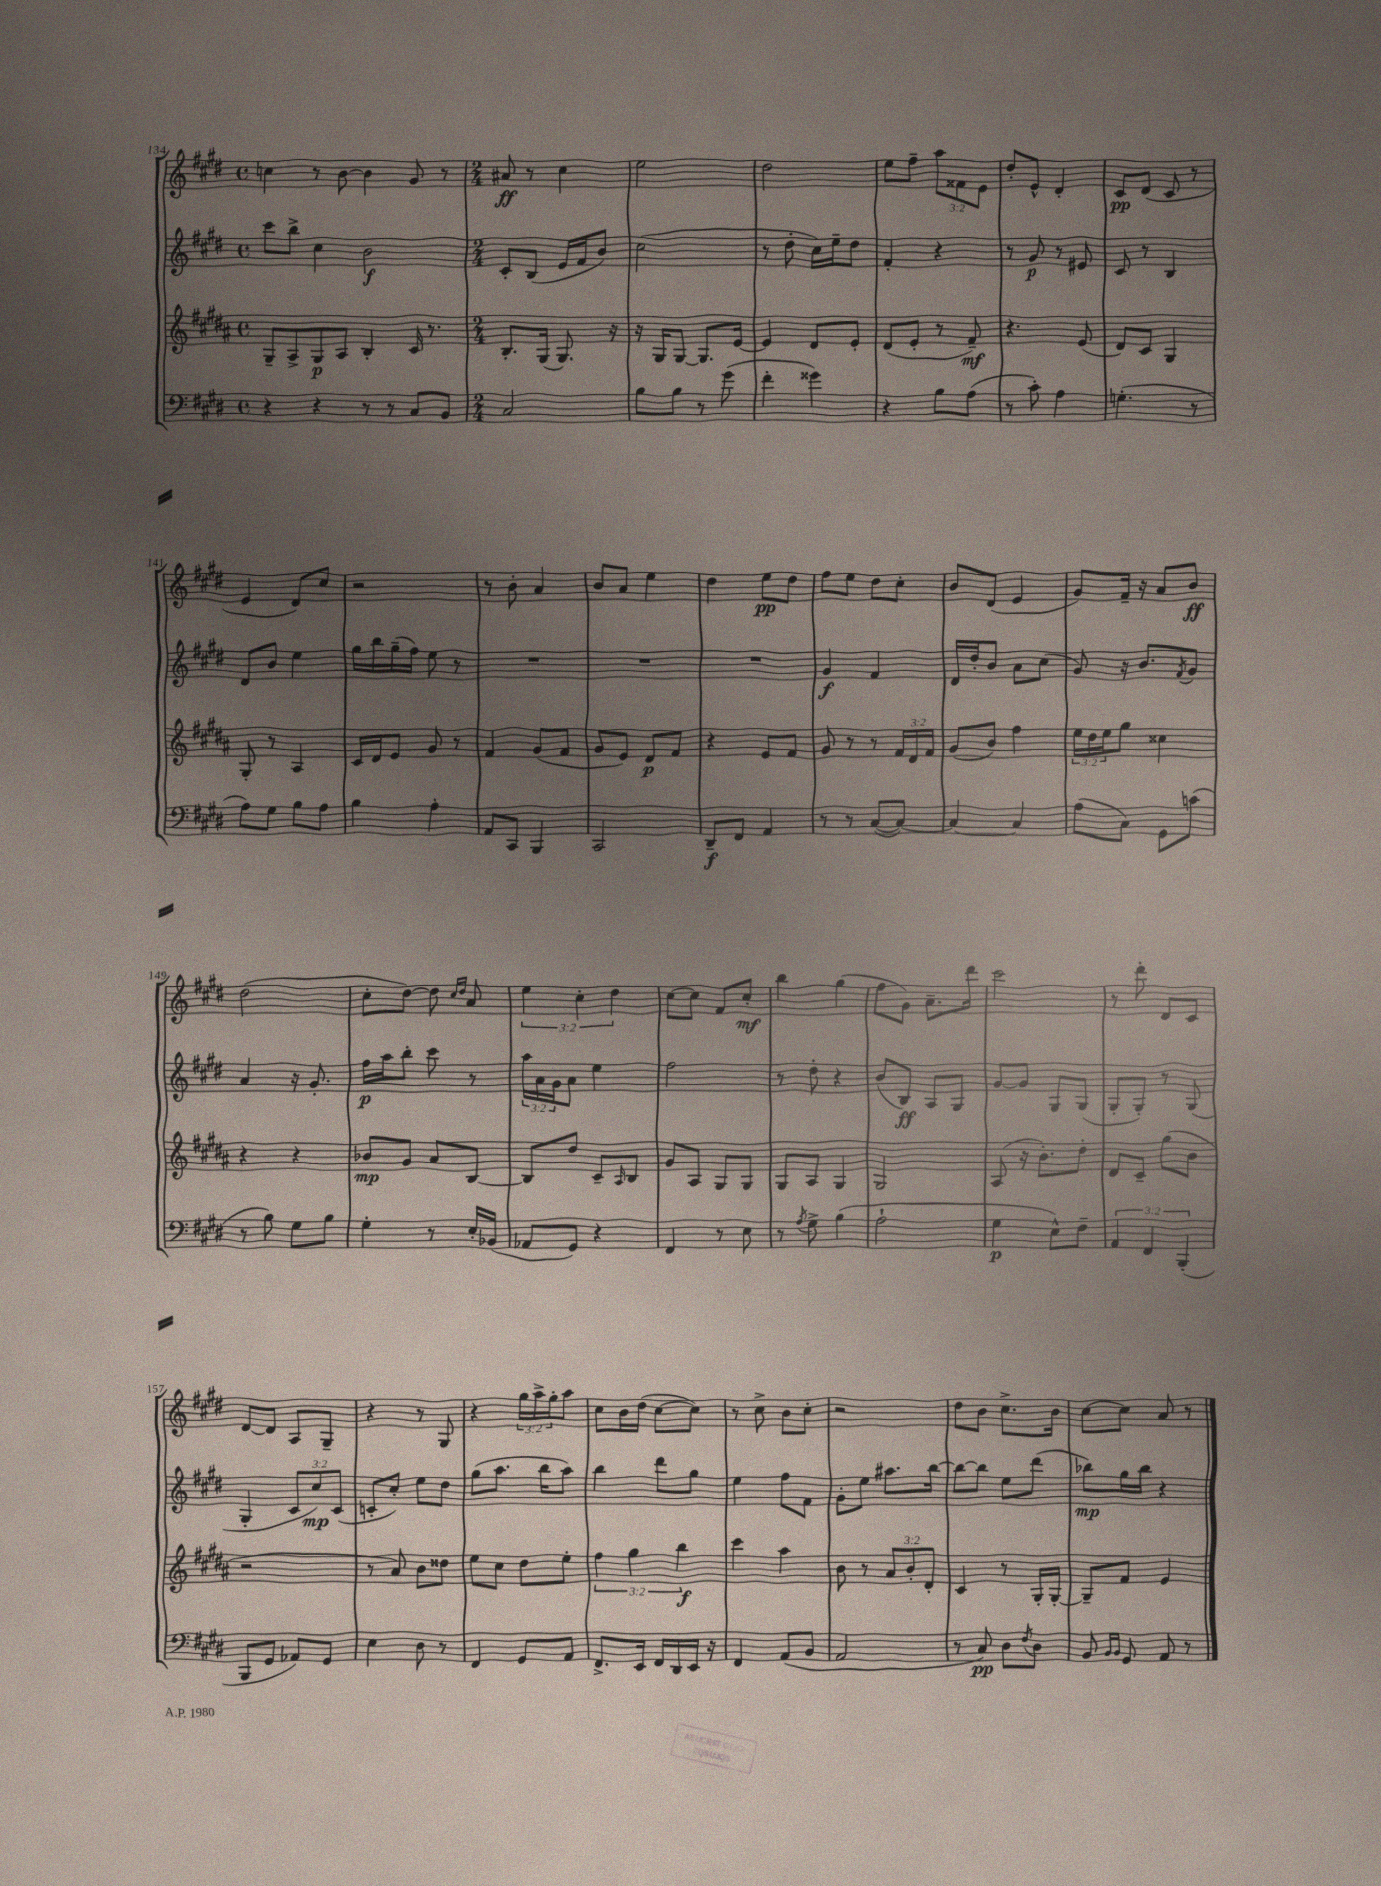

**kern	**dynam	**kern	**dynam	**kern	**dynam	**kern	**dynam
*part4	*part4	*part3	*part3	*part2	*part2	*part1	*part1
*staff4	*staff4	*staff3	*staff3	*staff2	*staff2	*staff1	*staff1
*clefF4	*	*clefG2	*	*clefG2	*	*clefG2	*
*k[f#c#g#d#]	*	*k[f#c#g#d#a#]	*	*k[f#c#g#d#]	*	*k[f#c#g#d#]	*
*M4/4	*	*M4/4	*	*M4/4	*	*M4/4	*
*met(c)	*	*met(c)	*	*met(c)	*	*met(c)	*
=134	=134	=134	=134	=134	=134	=134	=134
4r	.	8G#~/L	.	8ccc#\L	.	4ccn\	.
.	.	8A#^/	.	8bb^\J	.	.	.
4r	.	8G#/	p	4cc#\	.	8r	.
.	.	8A#/J	.	.	.	[8b\	.
8r	.	4B'/	.	2b\	f	4b\]	.
8r	.	.	.	.	.	.	.
8C#/L	.	16c#/	.	.	.	8g#/	.
.	.	8.r	.	.	.	.	.
8BB/J	.	.	.	.	.	8r	.
=135	=135	=135	=135	=135	=135	=135	=135
*M2/4	*	*M2/4	*	*M2/4	*	*M2/4	*
2C#/	.	8.B'/L	.	8c#'/L	.	8a#X/	ff
.	.	.	.	(8B/J	.	8r	.
.	.	(16G#/Jk	.	.	.	.	.
.	.	8.G#/)	.	16e/LL	.	4cc#\	.
.	.	.	.	16f#/J	.	.	.
.	.	.	.	8b/J)	.	.	.
.	.	16r	.	.	.	.	.
=136	=136	=136	=136	=136	=136	=136	=136
8B\L	.	16r	.	(2cc#\	.	2ee\	.
.	.	16G#/KL	.	.	.	.	.
8B\J	.	[8G#/J	.	.	.	.	.
8r	.	8.G#/L]	.	.	.	.	.
(8g#\	.	.	.	.	.	.	.
.	.	[16e/Jk	.	.	.	.	.
=137	=137	=137	=137	=137	=137	=137	=137
4f#'\	.	4e/]	.	8r	.	2dd#\	.
.	.	.	.	8dd#'\	.	.	.
4g##X\)	.	8d#/L	.	16cc#\LL)	.	.	.
.	.	.	.	16ee~\J	.	.	.
.	.	8e'/J	.	8dd#\J	.	.	.
=138	=138	=138	=138	=138	=138	=138	=138
4r	.	(8d#/L	.	4f#'/	.	8ee\L	.
.	.	8e'/J	.	.	.	8ff#~\J	.
8B\L	.	8r	.	4r	.	12aa\L	.
.	.	.	.	.	.	12f##X\	.
(8A\J	.	8f#~/)	mf	.	.	.	.
.	.	.	.	.	.	12e\J	.
=139	=139	=139	=139	=139	=139	=139	=139
8r	.	4.r	.	8r	.	8dd#'/L	.
8c#'\)	.	.	.	8g#/	p	8e^^/J	.
4A\	.	.	.	8r	.	4d#'/	.
.	.	(8e/	.	8e#X/	.	.	.
=140	=140	=140	=140	=140	=140	=140	=140
(4.Gn'\	.	8d#/L)	.	8c#/	.	8c#/L	pp
.	.	8c#/J	.	8r	.	(8d#/J	.
.	.	4G#/	.	4B/	.	8c#/	.
8r	.	.	.	.	.	8r	.
!!LO:LB:g=z
=141	=141	=141	=141	=141	=141	=141	=141
8A\L)	.	8G#'/	.	8d#/L	.	4e/	.
8G#\J	.	8r	.	8b/J	.	.	.
8B\L	.	4A#/	.	4ee\	.	8d#/L)	.
8A\J	.	.	.	.	.	8cc#/J	.
=142	=142	=142	=142	=142	=142	=142	=142
4B\	.	16c#/LL	.	16gg#\LL	.	2r	.
.	.	16d#/J	.	16bb\	.	.	.
.	.	8e/J	.	(16gg#~\	.	.	.
.	.	.	.	16ff#\JJ)	.	.	.
4A'\	.	8g#/	.	8ee\	.	.	.
.	.	8r	.	8r	.	.	.
=143	=143	=143	=143	=143	=143	=143	=143
8AA/L	.	4f#/	.	2r	.	8r	.
8CC#/J	.	.	.	.	.	8b'\	.
4BBB/	.	(8g#/L	.	.	.	4a/	.
.	.	8f#/J	.	.	.	.	.
=144	=144	=144	=144	=144	=144	=144	=144
2CC#/	.	8g#/L	.	2r	.	8b/L	.
.	.	8e/J)	.	.	.	8a/J	.
.	.	8d#/L	p	.	.	4ee\	.
.	.	8f#/J	.	.	.	.	.
=145	=145	=145	=145	=145	=145	=145	=145
8DD#~/L	f	4r	.	2r	.	4dd#\	.
8FF#/J	.	.	.	.	.	.	.
4AA/	.	8e/L	.	.	.	8ee\L	pp
.	.	8f#/J	.	.	.	8dd#\J	.
=146	=146	=146	=146	=146	=146	=146	=146
8r	.	8g#/	.	4g#/	f	8ff#\L	.
8r	.	8r	.	.	.	8ee\J	.
([8C#/L	.	8r	.	4f#/	.	8dd#\L	.
8C#/J_)	.	24f#/LL	.	.	.	8cc#'\J	.
.	.	24d#/	.	.	.	.	.
.	.	24f#/JJ	.	.	.	.	.
=147	=147	=147	=147	=147	=147	=147	=147
4C#/_	.	(8g#/L	.	16d#/LL	.	8b/L	.
.	.	.	.	16dd#'/J	.	.	.
.	.	8b/J)	.	8b/J	.	(8d#/J	.
4C#/]	.	4ff#\	.	8a\L	.	4e/	.
.	.	.	.	(8cc#\J	.	.	.
=148	=148	=148	=148	=148	=148	=148	=148
(8A\L	.	24ee\LL	.	8g#/)	.	8g#/L)	.
.	.	24dd#\	.	.	.	.	.
.	.	24ee\J	.	.	.	.	.
8C#\J)	.	8gg#\J	.	16r	.	16f#~/Jk	.
.	.	.	.	8.b/L	.	16r	.
8GG#\L	.	4cc##X\	.	.	.	8a/L	.
.	.	.	.	8qf#/	.	.	.
(8cn\J	.	.	.	8g#/J	.	8b/J	ff
!!LO:LB:g=z
=149	=149	=149	=149	=149	=149	=149	=149
8r	.	4r	.	4a/	.	(2dd#\	.
8B\)	.	.	.	.	.	.	.
8G#\L	.	4r	.	16r	.	.	.
.	.	.	.	8.g#'/	.	.	.
8B\J	.	.	.	.	.	.	.
=150	=150	=150	=150	=150	=150	=150	=150
4G#'\	.	8b-X/L	mp	16ff#\LL	p	8cc#'\L	.
.	.	.	.	16aa\J	.	.	.
.	.	8g#/J	.	8bb'\J	.	[8dd#\J)	.
8r	.	8a#/L	.	8ccc#\	.	8dd#\]	.
.	.	.	.	.	.	16qqcc#/LL	.
.	.	.	.	.	.	16qqdd#/JJ	.
16E'/LL	.	[8B/J	.	8r	.	8a/	.
(16BB-X/JJ	.	.	.	.	.	.	.
=151	=151	=151	=151	=151	=151	=151	=151
8AA-X/L	.	8B/L]	.	24aa\LL	.	6ee\	.
.	.	.	.	24a\	.	.	.
.	.	.	.	24g#\J	.	.	.
8GG#/J)	.	8dd#/J	.	8a\J	.	.	.
.	.	.	.	.	.	6cc#'\	.
4r	.	8c#~/L	.	4ee\	.	.	.
.	.	.	.	.	.	6dd#\	.
.	.	16qqA#/	.	.	.	.	.
.	.	8B/J	.	.	.	.	.
=152	=152	=152	=152	=152	=152	=152	=152
4FF#/	.	8g#/L	.	2ff#\	.	[8cc#\L	.
.	.	8A#/J	.	.	.	8cc#\J]	.
8r	.	8G#/L	.	.	.	8f#/L	.
8E\	.	8G#/J	.	.	.	8cc#'/J	mf
=153	=153	=153	=153	=153	=153	=153	=153
8r	.	8G#/L	.	8r	.	4bb\	.
8qA/	.	.	.	.	.	.	.
8G#^\	.	8A#/J	.	8dd#'\	.	.	.
(4B\	.	4G#/	.	4r	.	(4gg#\	.
=154	=154	=154	=154	=154	=154	=154	=154
2A`\	.	2G#/	.	(8b/L	.	8ff#\L	.
.	.	.	.	8B/J)	ff	8g#\J)	.
.	.	.	.	8A/L	.	8.a~\L	.
.	.	.	.	8G#/J	.	.	.
.	.	.	.	.	.	16ddd#\Jk	.
=155	=155	=155	=155	=155	=155	=155	=155
4G#\	p	(8A#/	.	[8g#/L	.	2ccc#\	.
.	.	16r	.	8g#/J]	.	.	.
.	.	8.b'\L)	.	.	.	.	.
8E^^\L)	.	.	.	8G#/L	.	.	.
8F#~\J	.	8dd#'\J	.	(8G#/J	.	.	.
=156	=156	=156	=156	=156	=156	=156	=156
6AA/	.	8d#/L	.	8G#'/L	.	8r	.
.	.	8c#~/J	.	8G#'/J)	.	8ddd#'\	.
6FF#/	.	.	.	.	.	.	.
.	.	(8gg#\L	.	8r	.	8d#/L	.
(6BBB'/	.	.	.	.	.	.	.
.	.	8b\J	.	(8G#/	.	8c#/J	.
!!LO:LB:g=z
=157	=157	=157	=157	=157	=157	=157	=157
8BBB/L	.	2r	.	4G#'/	.	[8d#/L	.
8GG#/J	.	.	.	.	.	8d#/J]	.
8AA-X/L)	.	.	.	12c#/L	.	8A/L	.
.	.	.	.	12cc#/)	mp	.	.
8GG#/J	.	.	.	.	.	8G#~/J	.
.	.	.	.	(12c#/J	.	.	.
=158	=158	=158	=158	=158	=158	=158	=158
4E\	.	8r	.	8cn'/L	.	4r	.
.	.	8a#/)	.	8cc#'/J)	.	.	.
8D#\	.	8b\L	.	8ee\L	.	8r	.
8r	.	8dd##X\J	.	8dd#\J	.	8G#/	.
=159	=159	=159	=159	=159	=159	=159	=159
4FF#/	.	8ee\L	.	(8gg#\L	.	4r	.
.	.	8cc#\J	.	8.aa\J	.	.	.
8GG#/L	.	8dd#\L	.	.	.	24gg#\LL	.
.	.	.	.	.	.	24aa^\	.
.	.	.	.	16bb\KL	.	.	.
.	.	.	.	.	.	24gg#'\J	.
8AA/J	.	8ee'\J	.	8aa\J)	.	8aa\J	.
=160	=160	=160	=160	=160	=160	=160	=160
8.FF#^/L	.	6ff#\	.	4bb\	.	8cc#\L	.
.	.	.	.	.	.	16b\L	.
.	.	6gg#\	.	.	.	.	.
16EE/Jk	.	.	.	.	.	(16dd#\JJ	.
16FF#/LL	.	.	.	8ddd#\L	.	[8cc#\L	.
16DD#/	.	.	.	.	.	.	.
.	.	6bb\	f	.	.	.	.
16EE/JJ	.	.	.	8gg#\J	.	8cc#\J])	.
16r	.	.	.	.	.	.	.
=161	=161	=161	=161	=161	=161	=161	=161
4FF#/	.	4ccc#\	.	4ee\	.	8r	.
.	.	.	.	.	.	8cc#^\	.
(8AA/L	.	4aa#\	.	8ff#\L	.	8b\L	.
8BB/J	.	.	.	8f#\J	.	8cc#'\J	.
=162	=162	=162	=162	=162	=162	=162	=162
2AA/	.	8b\	.	8g#'\L	.	2r	.
.	.	8r	.	8ee\J	.	.	.
.	.	12a#/L	.	8.aa#X\L	.	.	.
.	.	12b'/	.	.	.	.	.
.	.	12d#'/J	.	.	.	.	.
.	.	.	.	[16bb\Jk	.	.	.
=163	=163	=163	=163	=163	=163	=163	=163
8r	.	4c#/	.	8bb\L_	.	8dd#\L	.
8C#/)	pp	.	.	8bb\J]	.	8b\J	.
8D#\L	.	8r	.	8ee\L	.	8.cc#^\L	.
8qF#/	.	.	.	.	.	.	.
8D#\J	.	16G#'/LL	.	(8ddd#\J	.	.	.
.	.	[16G#'/JJ	.	.	.	16b\Jk	.
=164	=164	=164	=164	=164	=164	=164	=164
8BB/	.	8G#~/L]	.	8bb-X\L)	mp	[8cc#\L	.
16qqBB/LL	.	.	.	.	.	.	.
16qqBB/JJ	.	.	.	.	.	.	.
8GG#/	.	8f#/J	.	16gg#\L	.	8cc#\J]	.
.	.	.	.	16bb-\JJ	.	.	.
8AA/	.	4e/	.	4r	.	8a/	.
8r	.	.	.	.	.	8r	.
==	==	==	==	==	==	==	==
*-	*-	*-	*-	*-	*-	*-	*-
